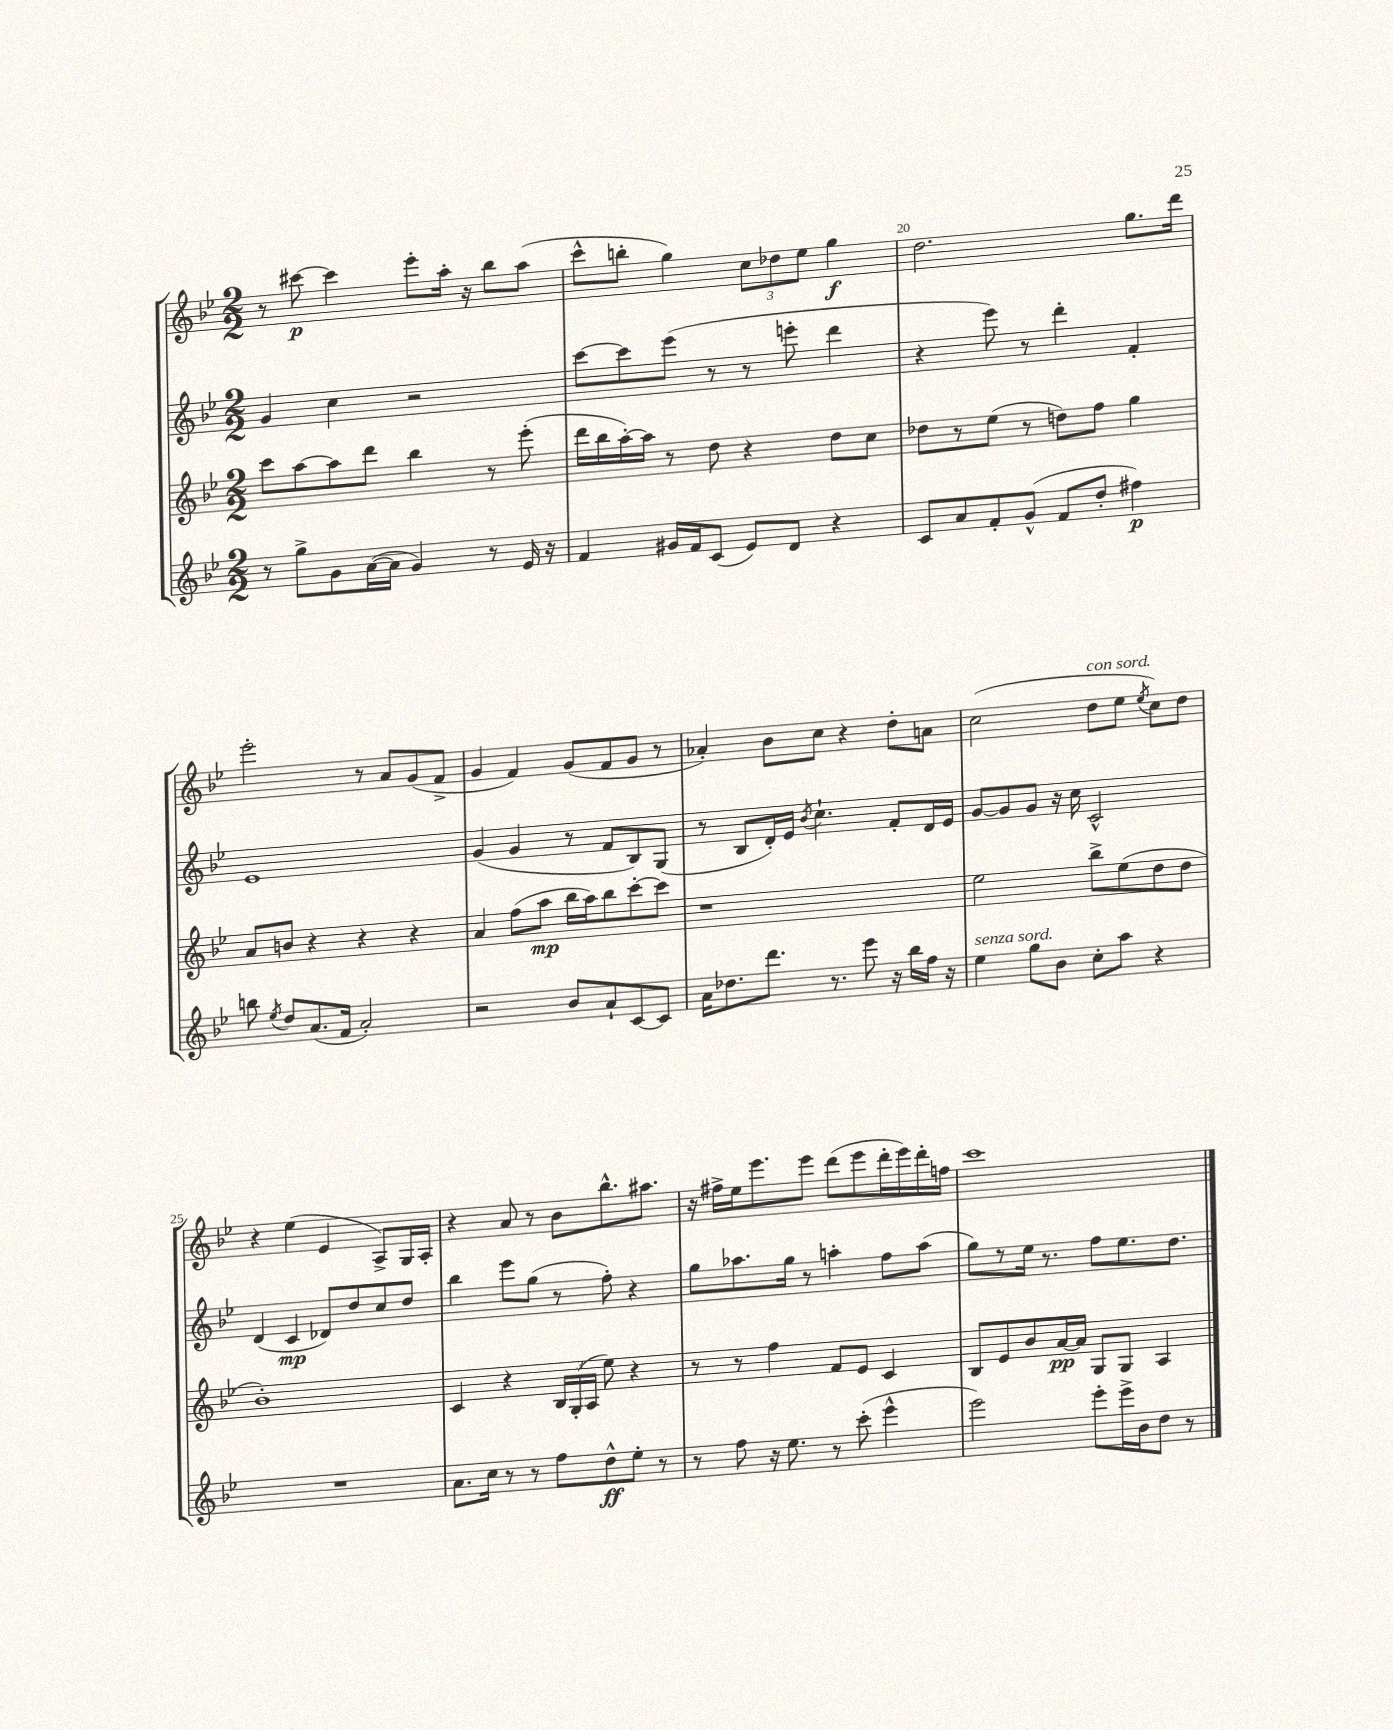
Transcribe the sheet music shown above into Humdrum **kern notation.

**kern	**kern	**kern	**kern
*staff4	*staff3	*staff2	*staff1
*clefG2	*clefG2	*clefG2	*clefG2
*k[b-e-]	*k[b-e-]	*k[b-e-]	*k[b-e-]
*M2/2	*M2/2	*M2/2	*M2/2
8r	8ccc	4g	8r
8gg^	[8aa	.	[8ccc#
8g	8aa]	4cc	4ccc#]
([16a	8ddd	.	.
16a]	.	.	.
4g)	4bb-	2r	8eee-'
.	.	.	16aa'
.	.	.	16r
8r	8r	.	8bb-
16e-	(8eee-'	.	(8aa
16r	.	.	.
=	=	=	=
4f	16ddd	[8ccc	8ccc^^
.	16bb-	.	.
.	[16aa')	8ccc]	8bb'
.	16aa]	.	.
16g#	8r	(8eee-	4gg)
16f	.	.	.
(8c	8dd	8r	.
8e-)	4r	8r	12cc
.	.	.	12dd-
8d	.	8eee'	.
.	.	.	12ee-
4r	8dd	4ddd	4gg
.	8cc	.	.
=	=	=	=
8c	8dd-	4r	2.dd
8a	8r	.	.
8f'	(8ee-	8eee-)	.
(8g^^	8r	8r	.
8f	8dd)	4ddd'	.
8dd'	8ff	.	.
4ff#)	4gg	4f'	8.gg
.	.	.	16ddd
=	=	=	=
8bb	8a	1e-	2eee-'
8qee-	.	.	.
8dd	8b	.	.
(8.a	4r	.	.
16f	.	.	.
2a')	4r	.	8r
.	.	.	8a
.	4r	.	(8g
.	.	.	8f^
=	=	=	=
2r	4a	(4g	4g
.	(8ff	4g	4f)
.	8aa	.	.
8b-	16bb-	8r	(8g
.	16aa)	.	.
8a`	8bb-	8f	8f
[8c	[8ccc'	8B-)	8g
8c]	8ccc]	(8G	8r
=	=	=	=
16a	1r	8r	4a-')
8.dd-	.	.	.
.	.	8B-	.
8.ddd	.	16d')	8b-
.	.	16e-	.
.	.	8qb-	.
.	.	4.cc`	8cc
8.r	.	.	.
.	.	.	4r
8eee-	.	.	.
16r	.	8f'	8dd'
16bb-	.	.	.
16ff	.	16d	8a
16r	.	16e-	.
=	=	=	=
4ee-	2ee-	[8g	(2cc
.	.	8g]	.
8gg	.	8g	.
8b-	.	16r	.
.	.	16cc	.
8cc'	8bb-^	2c^^	8dd
8aa	(8ee-	.	8ee-
.	.	.	8qee-
4r	8dd	.	8cc)
.	8dd	.	8dd
=	=	=	=
1r	1b-')	(4d	4r
.	.	4c	(4ee-
.	.	8d-)	4e-
.	.	8dd	.
.	.	8cc	8A^)
.	.	8dd	16G
.	.	.	16A'
=	=	=	=
8.a	4c	4bb-	4r
16cc	.	.	.
8r	4r	8eee-	8a
8r	.	(8gg	8r
8ff	24B-	8r	8b-
.	(24G'	.	.
.	24A	.	.
8dd^^	8ee-)	8ff')	8.bb-^^
8ee-'	4r	4r	.
.	.	.	8.aa#
8r	.	.	.
=	=	=	=
8r	8r	8gg	16r
.	.	.	16ff#^
8ff	8r	8.aa-	16ee-
.	.	.	8.eee-
16r	4ff	.	.
8.ee-	.	16gg	.
.	.	8r	8eee-
8r	8f	4aa'	(8ddd
(8ccc'	8e-	.	8eee-
4eee-^^	4c	8ff	16ddd'
.	.	.	16eee-)
.	.	(8aa	16ddd'
.	.	.	16ff
=	=	=	=
2eee-)	8B-	8gg)	1ccc
.	8e-	8r	.
.	8b-	16ee-	.
.	.	8.r	.
.	[16a	.	.
.	16a]	.	.
8eee-'	8G	8ff	.
16eee-^	8G	8.ee-	.
16b-	.	.	.
8dd	4A	.	.
.	.	8.dd	.
8r	.	.	.
==	==	==	==
*-	*-	*-	*-
